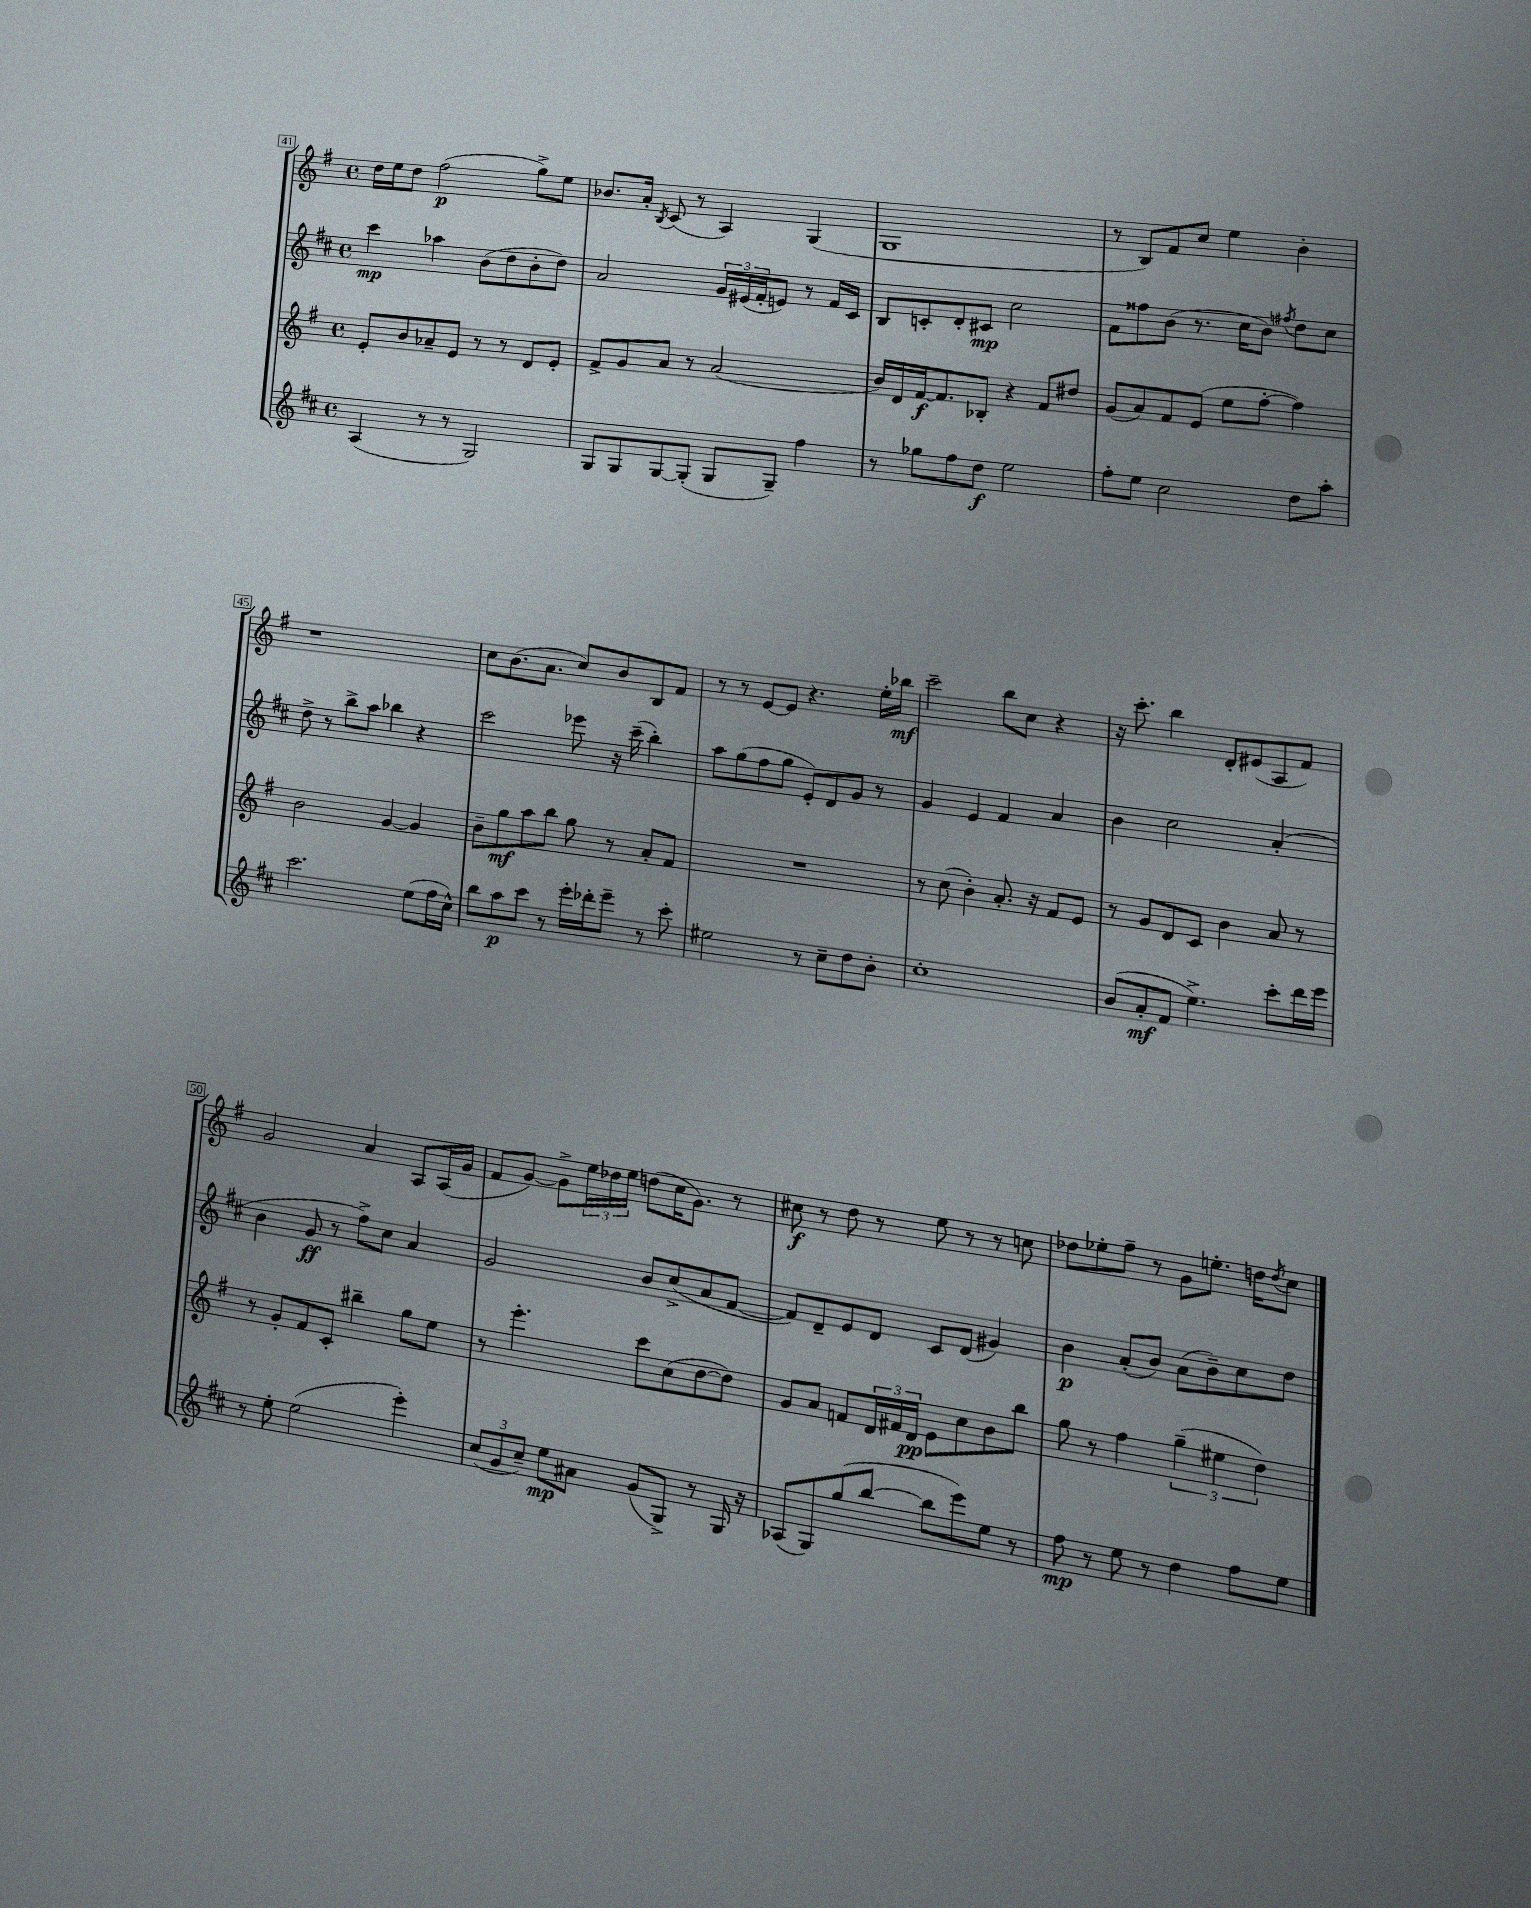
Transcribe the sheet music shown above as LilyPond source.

<<
\new StaffGroup <<
\new Staff = "s0" {
    \clef treble \key g \major \defaultTimeSignature \time 4/4
    d''16 e''16 d''8 fis''2\p( g''8->) e''8 |
    bes'8. a'16-. \acciaccatura { b8 } c'8( r8 a4) g4( |
    g1 |
    r8 b8) fis'8 c''8 e''4 b'4-. |
    r1 |
    c''8 b'8.( a'8. c''8) b'8 b8 fis'8 |
    r8 r8 e'8~ e'8 r4. e''16-. bes''16\mf |
    c'''2-- b''8 c''8 r4 |
    r16 c'''8.-. b''4 d'8-. eis'8( a8 fis'8) |
    g'2 a'4 a8 a16( g'16 |
    fis'8 g'8~) g'8-> \tuplet 3/2 { e''16 des''16 e''16 } d''8( c''16 g'8.) r8 |
    cis''8\f r8 d''8 r8 e''8 r8 r8 c''8 |
    des''8 ees''8-. fis''8-- r8 g'8 e''8.-. d''16 \acciaccatura { d''8 } c''8 \bar "|." |
}
\new Staff = "s1" {
    \clef treble \key d \major \defaultTimeSignature \time 4/4
    cis'''4\mp aes''4 b'8( d''8 b'8-. d''8) |
    a'2 \tuplet 3/2 { g'16 eis'16( fis'16-. } e'8) r8 fis'16 cis'16 |
    b8 c'8-. d'8-. cis'8\mp cis''2 |
    fis'8 fisis''8 b'8( r8. cis''16 b'8) \acciaccatura { fis''8 } d''8 cis''8 |
    d''8-> r8 b''8-> a''8 bes''4 r4 |
    cis'''2 ees'''8 r16 cis'''16--( b''4-.) |
    a''8 g''8( fis''8 g''8 e'8-.) d'8 g'8 r8 |
    g'4 e'4 fis'4 a'4 |
    b'4 cis''2 a'4-.( |
    b'4 g'8\ff r8 fis''8->) cis''8 a'4 |
    g'2 b'8 cis''8->( a'8 fis'8~ |
    fis'8) d'8-- e'8 d'8 cis'8 d'8( gis'4) |
    b'4\p a'8-.( b'8) a'8( b'8--) cis''8 d''8 \bar "|." |
}
\new Staff = "s2" {
    \clef treble \key g \major \defaultTimeSignature \time 4/4
    e'8-. b'8 aes'8-- e'8 r8 r8 d'8 e'8-. |
    fis'8-> g'8 a'8 r8 a'2( |
    b'16) d'16 fis'16~\f fis'8. bes8-. r4 fis'8 dis''8 |
    g'8( a'8) fis'8 e'8( e''8 fis''8~-. fis''4) |
    b'2 g'4~ g'4 |
    b'8-- g''8\mf a''8 b''8 g''8 r8 a'8-. fis'8 |
    R1 |
    r8 c''8( b'4-.) a'8.-. r16 fis'8 e'8 |
    r8 g'8 d'8 c'8 b'4 a'8 r8 |
    r8 g'8-. fis'8 c'8-. bis''4-- g''8 e''8 |
    r8 e'''4.-. c'''8 c''8( d''8~ d''8) |
    g'8 a'8 f'8 \tuplet 3/2 { d'16 fis'16 d'16\pp } e'8 c''8 b'8 b''8 |
    g''8 r8 fis''4 \tuplet 3/2 { g''4--( eis''4 d''4) } \bar "|." |
}
\new Staff = "s3" {
    \clef treble \key d \major \defaultTimeSignature \time 4/4
    a4( r8 r8 g2) |
    g8 g8 g8~ g8-.( g8 g8--) fis''4 |
    r8 ges''8 fis''8 d''8\f e''2 |
    fis''8-. e''8 cis''2 d''8 a''8-. |
    cis'''2. e''8( fis''16 cis''16-^) |
    b''8 a''8\p cis'''8 r8 e'''16-. des'''16-. e'''8-- r8 cis'''8-. |
    eis''2 r8 cis''8-- d''8 b'8-. |
    cis''1-. |
    b'8( a'8-.\mf fis'8 e''4.->) cis'''8-. d'''16 e'''16 |
    r8 e''8-. e''2( e'''4-.) |
    \tuplet 3/2 { cis''8( g'8 cis''8--) } e''8\mp ais'8 g'8( g8->) r8 g16 r16 |
    aes8( g8) g''8( b''8~ b''8 e'''8) e''8 r8 |
    fis''8\mp r8 e''8 r8 d''4 fis''8 e''8 \bar "|." |
}
>>
>>
\layout { \context { \Score currentBarNumber = #41 \override BarNumber.stencil = #(make-stencil-boxer 0.1 0.3 ly:text-interface::print) } }
